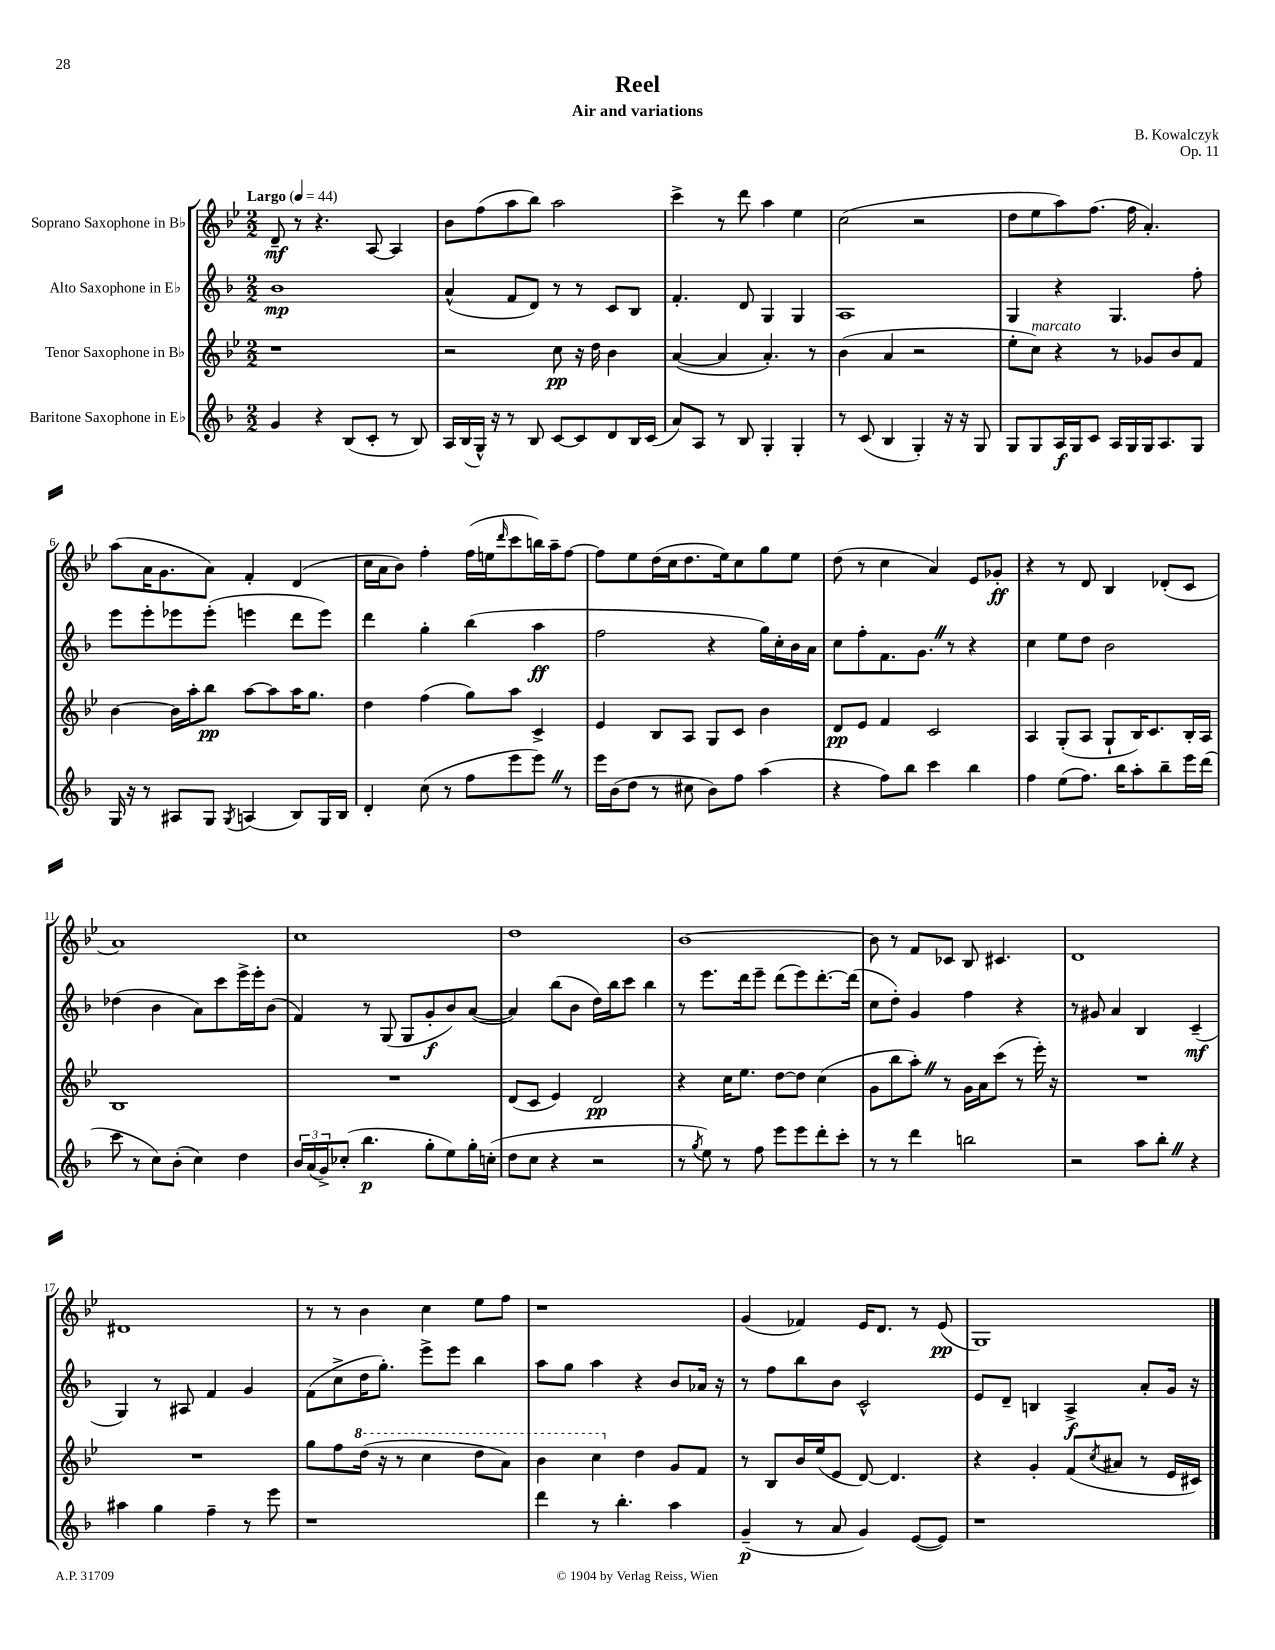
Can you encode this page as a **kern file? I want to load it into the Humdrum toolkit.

**kern	**kern	**kern	**kern
*staff4	*staff3	*staff2	*staff1
*clefG2	*clefG2	*clefG2	*clefG2
*k[b-]	*k[b-e-]	*k[b-]	*k[b-e-]
*M2/2	*M2/2	*M2/2	*M2/2
*MM44	*MM44	*MM44	*MM44
4g	1r	1b-	8d~
.	.	.	8r
4r	.	.	4.r
(8B-	.	.	.
8c'	.	.	[8A
8r	.	.	4A]
8B-)	.	.	.
=	=	=	=
16A	2r	(4a^^	8b-
(16B-	.	.	.
16G^^)	.	.	(8ff
16r	.	.	.
8r	.	8f	8aa
8B-	.	8d)	8bb-)
[8c	8cc	8r	2aa
8c]	16r	8r	.
.	16dd	.	.
8d	4b-	8c	.
16B-	.	8B-	.
(16c	.	.	.
=	=	=	=
8a)	([4a	4.f'	4ccc^
8A	.	.	.
8r	4a]	.	8r
8B-	.	8d	8ddd
4G'	4.a')	4G	4aa
4G'	.	4G	4ee-
.	8r	.	.
=	=	=	=
8r	(4b-	1A	(2cc
(8c	.	.	.
4B-	4a	.	.
4G')	2r	.	2r
16r	.	.	.
16r	.	.	.
8G	.	.	.
=	=	=	=
8G	8ee-'	4G	8dd
8G	8cc)	.	8ee-
16A	4r	4r	8aa)
16G	.	.	.
8c	.	.	(8.ff
16A	8r	4.G	.
16G	.	.	16ff
16G	8g-	.	4.a')
8.A	.	.	.
.	8b-	.	.
8G	8f	8ff'	.
=	=	=	=
16G	[4b-	8eee	(8aa
16r	.	.	.
8r	.	8eee'	16a
.	.	.	8.g
8A#	16b-]	8eee-	.
.	16aa'	.	.
8G	8bb-	(8eee-'	8a)
8qG	.	.	.
(4A	[8aa	4eee	4f'
.	8aa]	.	.
8B-)	16aa	8ddd	(4d
.	8.gg	.	.
16G	.	8eee)	.
16B-	.	.	.
=	=	=	=
4d'	4dd	4ddd	16cc
.	.	.	16a
.	.	.	8b-)
(8cc	(4ff	4gg'	4ff'
8r	.	.	.
8ff	8gg)	(4bb-	(16ff
.	.	.	16ee
.	.	.	16qqddd
8eee	8aa	.	8ccc
8eee)	4c^	4aa	16bb)
.	.	.	16aa~
8r	.	.	[8ff
=	=	=	=
16eee	4e-	2ff	8ff]
(16b-	.	.	.
8dd	.	.	8ee-
8r	8B-	.	(16dd
.	.	.	16cc
8cc#	8A	.	8.dd
8b-)	8G	4r	.
.	.	.	16ee-)
8ff	8c	.	8cc
(4aa	4b-	16gg)	8gg
.	.	16cc'	.
.	.	16b-	8ee-
.	.	16a	.
=	=	=	=
4r	8d	8cc	(8dd
.	8e-	8ff'	8r
8ff)	4f	8.f	4cc
8bb-	.	.	.
.	.	8.g	.
4ccc	2c	.	4a)
.	.	8r	.
4bb-	.	4r	8e-
.	.	.	8g-'
=	=	=	=
4ff	4A	4cc	4r
(8ee	(8G'	8ee	8r
8.ff)	8A	8dd	8d
.	8G`	2b-	4B-
16bb-	.	.	.
8aa'	16B-)	.	.
.	8.c	.	.
8bb-~	.	.	(8d-'
16eee	16B-'	.	8c
(16ddd	16A	.	.
=	=	=	=
8ccc	1B-	(4dd-	1a)
8r	.	.	.
8cc)	.	4b-	.
(8b-'	.	.	.
4cc)	.	8a)	.
.	.	8ccc	.
4dd	.	16eee^	.
.	.	16eee'	.
.	.	(8b-	.
=	=	=	=
24b-	1r	4f)	1cc
(24a	.	.	.
24g^)	.	.	.
(8cc-'	.	.	.
4.bb-	.	8r	.
.	.	(8G	.
.	.	8G	.
8gg'	.	8g'	.
8ee)	.	8b-)	.
16gg'	.	([8a	.
(16cc'	.	.	.
=	=	=	=
8dd	(8d	4a])	1dd
8cc	8c	.	.
4r	4e-)	(8bb-	.
.	.	8b-	.
2r	2d	16dd)	.
.	.	16bb-	.
.	.	8ccc	.
.	.	4bb-	.
=	=	=	=
8r	4r	8r	[1b-
8qgg	.	.	.
8ee)	.	8.eee	.
8r	16cc	.	.
.	8.ee-	16ddd	.
8ff	.	8eee~	.
8eee	[8dd	(8ddd	.
8eee	8dd]	8eee)	.
8ddd'	(4cc	[8.ddd'	.
8ccc'	.	.	.
.	.	(16ddd]	.
=	=	=	=
8r	8g	8cc	8b-]
8r	8bb-	8dd')	8r
4ddd	8aa')	4g	8f
.	8r	.	8c-
2bb	16g	4ff	8B-
.	16a	.	.
.	(8ccc	.	4.c#
.	8r	4r	.
.	16eee-')	.	.
.	16r	.	.
=	=	=	=
2r	1r	8r	1d
.	.	8g#	.
.	.	4a	.
8aa	.	4B-	.
8bb-'	.	.	.
4r	.	(4c~	.
=	=	=	=
4aa#	1r	4G)	1d#
4gg	.	8r	.
.	.	8A#	.
4ff~	.	4f	.
8r	.	4g	.
8eee	.	.	.
=	=	=	=
1r	8gg	(8f	8r
.	8ff	8cc^	8r
.	(16ddd	16dd	4b-
.	16r	8.gg')	.
.	8r	.	.
.	4ccc	8eee^	4cc
.	.	8eee	.
.	8ddd	4bb-	8ee-
.	8aa)	.	8ff
=	=	=	=
4ddd	4bb-	8aa	1r
.	.	8gg	.
8r	4ccc	4aa	.
4.bb-'	.	.	.
.	4dd	4r	.
4aa	8g	8b-	.
.	8f	16a-	.
.	.	16r	.
=	=	=	=
(4g~	8r	8r	(4g
.	8B-	8ff	.
8r	16b-	8bb-	4f-)
.	(16ee-	.	.
8a	8e-	8b-	.
4g)	[8d)	2c^^	16e-
.	.	.	8.d
.	4.d]	.	.
([8e	.	.	8r
8e])	.	.	(8e-
=	=	=	=
1r	4r	8e	1G)
.	.	8d~	.
.	4g'	4B	.
.	(8f	4A^	.
.	8qcc	.	.
.	8a#	.	.
.	8r	8a'	.
.	16e-	16g	.
.	16c#)	16r	.
==	==	==	==
*-	*-	*-	*-
